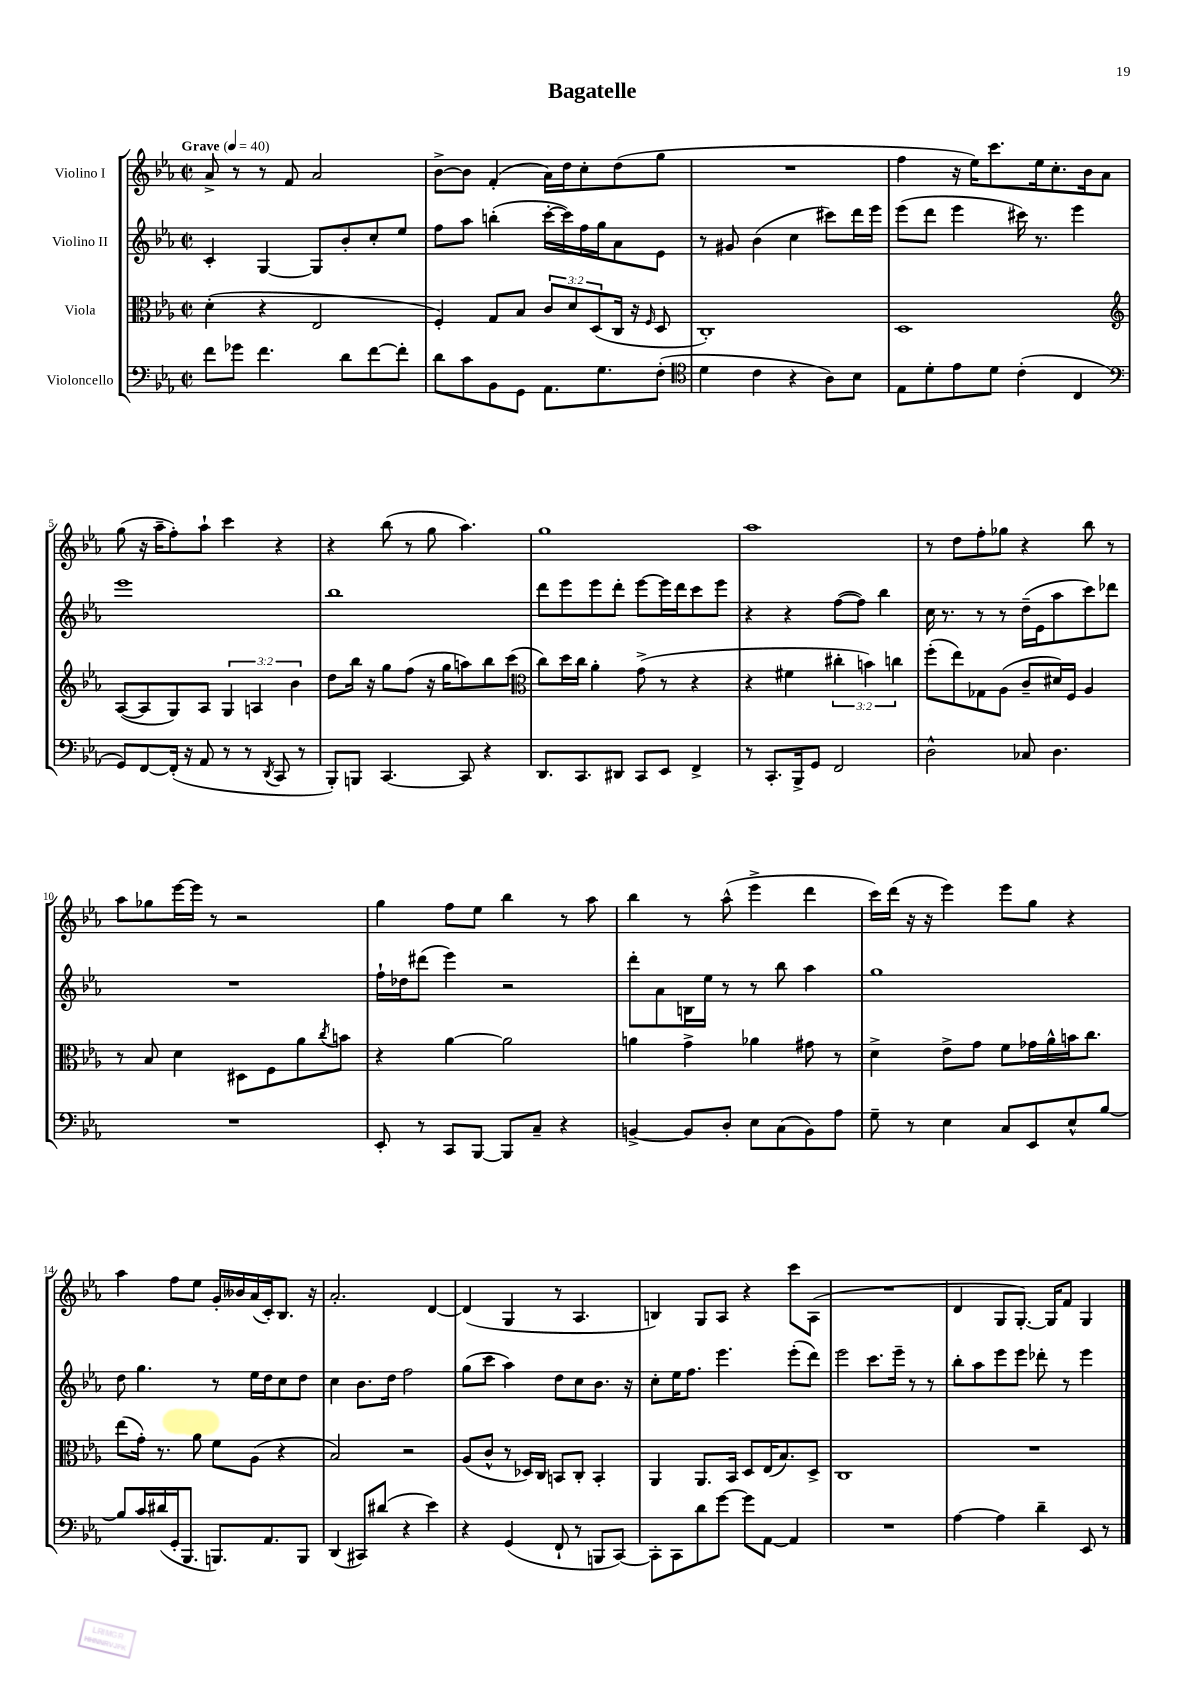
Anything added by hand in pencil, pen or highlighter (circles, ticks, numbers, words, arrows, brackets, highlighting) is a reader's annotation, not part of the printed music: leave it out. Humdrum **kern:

**kern	**kern	**kern	**kern
*staff4	*staff3	*staff2	*staff1
*clefF4	*clefC3	*clefG2	*clefG2
*k[b-e-a-]	*k[b-e-a-]	*k[b-e-a-]	*k[b-e-a-]
*M2/2	*M2/2	*M2/2	*M2/2
*met(c|)	*met(c|)	*met(c|)	*met(c|)
*MM40	*MM40	*MM40	*MM40
8f\L	(4d'\	4c'/	8a-^/
8g-\J	.	.	8r
4.f\	4r	[4G/	8r
.	.	.	8f/
.	2E-/	8G/]L	2a-/
8d\L	.	8b-'/	.
[8f\	.	8cc'/	.
8f'\]J	.	8ee-/J	.
=	=	=	=
8d\L	4F'/)	8ff\L	[8b-^\L
8c\	.	8aa-\J	8b-\]J
8BB-\	8G/L	(4bb'\	(4f'/
8GG\J	8B-/J	.	.
8.AA-\L	12c/L	[16ccc'\LL	16a-\LL)
.	.	16ccc\])	16dd\J
.	12d/	.	.
.	.	16ff\	8cc'\
.	(12D/	.	.
8.G\	.	16gg\J	.
.	16C/Jk	8a-\	(8dd\
.	16r	.	.
.	16qqF/	.	.
(8F'\J	8D/	8e-\J	8gg\J
=	=	=	=
*clefC4	*	*	*
4d\	1C')	8r	1r
.	.	8g#/	.
4c\	.	(4b-\	.
4r	.	4cc\	.
8A-\L)	.	8ccc#\L)	.
8B-\J	.	16ddd\L	.
.	.	16eee-\JJ	.
=	=	=	=
8E-\L	1D	(8eee-\L	4ff\
8d'\	.	8ddd\J	.
8e-\	.	4eee-\	16r
.	.	.	16ee-\LK)
8d\J	.	.	8.ccc\
(4c'\	.	16ccc#\)	.
.	.	8.r	16ee-\k
.	.	.	8.cc'\
4C/	.	4eee-\	.
.	.	.	16b-\k
.	.	.	8a-\J
=	=	=	=
*clefF4	*clefG2	*	*
8GG/L)	([8A-/L	1eee-	(8gg\
[8FF/	8A-/]	.	16r
.	.	.	16aa-~\LK
(16FF'/]Jk	8G/)	.	8ff'\)
16r	.	.	.
8AA-/	8A-/J	.	8aa-`\J
8r	6G/	.	4ccc\
8r	.	.	.
.	6A/	.	.
8qDD/	.	.	.
8CC/	.	.	4r
.	6b-\	.	.
8r	.	.	.
=	=	=	=
8BBB-'/L)	8dd\L	1bb-	4r
8BBB/J	16bb-\Jk	.	.
.	16r	.	.
[4.CC/	8gg\L	.	(8bb-\
.	(8ff\J	.	8r
.	16r	.	8gg\
.	16gg\LK	.	.
8CC/]	8aa\)	.	4.aa-\)
4r	8bb-\	.	.
.	(8ccc\J	.	.
=	=	=	=
*	*clefC3	*	*
8.DD/L	8cc\L)	8ddd\L	1gg
.	16dd\L	8eee-\	.
8.CC/	16cc\JJ	.	.
.	4a-'\	8eee-\	.
8DD#/J	.	8ddd'\J	.
8CC/L	(8g^\	[8eee-\L	.
8EE-/J	8r	16eee-\]L	.
.	.	16ddd\J	.
4FF^/	4r	8ccc\	.
.	.	8eee-\J	.
=	=	=	=
8r	4r	4r	1aa-
8.CC'/L	.	.	.
.	4f#\	4r	.
16BBB-^/k	.	.	.
8GG/J	.	.	.
2FF/	6cc#'\	([8ff\L	.
.	.	8ff\]J)	.
.	6b\)	.	.
.	.	4bb-\	.
.	6cc\	.	.
=	=	=	=
2D^^\	(8ff'\L	16cc\	8r
.	.	8.r	.
.	8ee-\)	.	8dd\L
.	8G-\	8r	8ff'\
.	(8A-\J	8r	8gg-\J
8C-/	8c~/L	(16dd~\LL	4r
.	.	16e-\J	.
4.D\	16d#/L)	8aa-\	.
.	16F/JJ	.	.
.	4A-/	8ccc\)	8bb-\
.	.	8ddd-\J	8r
=	=	=	=
1r	8r	1r	8aa-\L
.	8B-/	.	8gg-\
.	4d\	.	[16eee-\L
.	.	.	16eee-\]JJ
.	.	.	8r
.	8D#\L	.	2r
.	8F\	.	.
.	8a-\	.	.
.	8qcc/	.	.
.	8b\J	.	.
=	=	=	=
8EE-'/	4r	16ff`\LL	4gg\
.	.	16dd-\J	.
8r	.	(8ddd#\J	.
8CC/L	[4a-\	4eee-\)	8ff\L
[8BBB-/J	.	.	8ee-\J
8BBB-/]L	2a-\]	2r	4bb-\
8C~/J	.	.	.
4r	.	.	8r
.	.	.	8aa-\
=	=	=	=
[4BB^/	4a\	8ddd'\L	4bb-\
.	.	8a-\	.
8BB/]L	4g^\	16B\L	8r
.	.	16ee-\JJ	.
8D'/J	.	8r	(8aa-^^\
8E-\L	4a-\	8r	4eee-^\
(8C\	.	8bb-\	.
8BB\)	8g#\	4aa-\	4ddd\
8A-\J	8r	.	.
=	=	=	=
8G~\	4d^\	1gg	16ccc\LL)
.	.	.	(16ddd\JJ
8r	.	.	16r
.	.	.	16r
4E-\	8e-^\L	.	4eee-\)
.	8g\J	.	.
8C/L	8f\L	.	8eee-\L
8EE-/	16g-\L	.	8gg\J
.	16a-^^\	.	.
8E-^^/	16b\J	.	4r
.	8.cc\J	.	.
[8B-/J	.	.	.
=	=	=	=
8B-/]L	(8ee-\L	8dd\	4aa-\
16c/L	16g'\Jk)	4.gg\	.
(16d#/	8.r	.	.
16GG'/J	.	.	8ff\L
8.BBB-/J	.	.	.
.	8a-\	.	8ee-\J
8.BBB/L)	8f\L	8r	16g'/LL
.	.	.	16b--/
.	(8A-\J	16ee-\LL	(16a-/
8.AA-/	.	16dd\J	16c'/J)
.	4r	8cc\	8.B-/J
8BBB/J	.	8dd\J	.
.	.	.	16r
=	=	=	=
(4DD/	2B-/)	4cc\	2.a-'/
8CC#/L)	.	8.b-\L	.
(8d#/J	.	.	.
.	.	16dd\Jk	.
4r	2r	2ff\	.
4e-\)	.	.	[4d/
=	=	=	=
4r	(8A-/L	(8gg\L	(4d/]
.	8c^^/J	8ccc\J	.
(4GG/	8r	4aa-\)	4G/
.	16D-/LL)	.	.
.	16C/JJ	.	.
8FF`/	8BB/L	8dd\L	8r
8r	8C'/J	8cc\	4.A-/
8BBB/L	4BB'/	8.b-\J	.
[8CC/J)	.	.	.
.	.	16r	.
=	=	=	=
8CC'\]L	4AA-/	8cc'\L	4B/)
8CC\	.	16ee-\K	.
.	.	8.ff\J	.
8d\	8.AA-/L	.	8G/L
[8g\J	.	4.eee-\	8A-/J
.	16BB-/Jk	.	.
8g\]L	8D/L	.	4r
[8AA-\J	(16E-/K	.	.
.	8.B-/)	.	.
4AA-/]	.	(8eee-'\L	8ccc\L
.	8D^/J	8ddd\J)	(8A-\J
=	=	=	=
1r	1C	2eee-\	1r
.	.	8.ccc\L	.
.	.	16eee-~\Jk	.
.	.	8r	.
.	.	8r	.
=	=	=	=
[4A-\	1r	8bb-'\L	4d/
.	.	8aa-\	.
4A-\]	.	8eee-\	8G/L
.	.	8eee-\J	[8.G'/J)
4d~\	.	8ddd-'\	.
.	.	.	16G/]LK
.	.	8r	8f/J
8EE-/	.	4eee-\	4G/
8r	.	.	.
==	==	==	==
*-	*-	*-	*-
